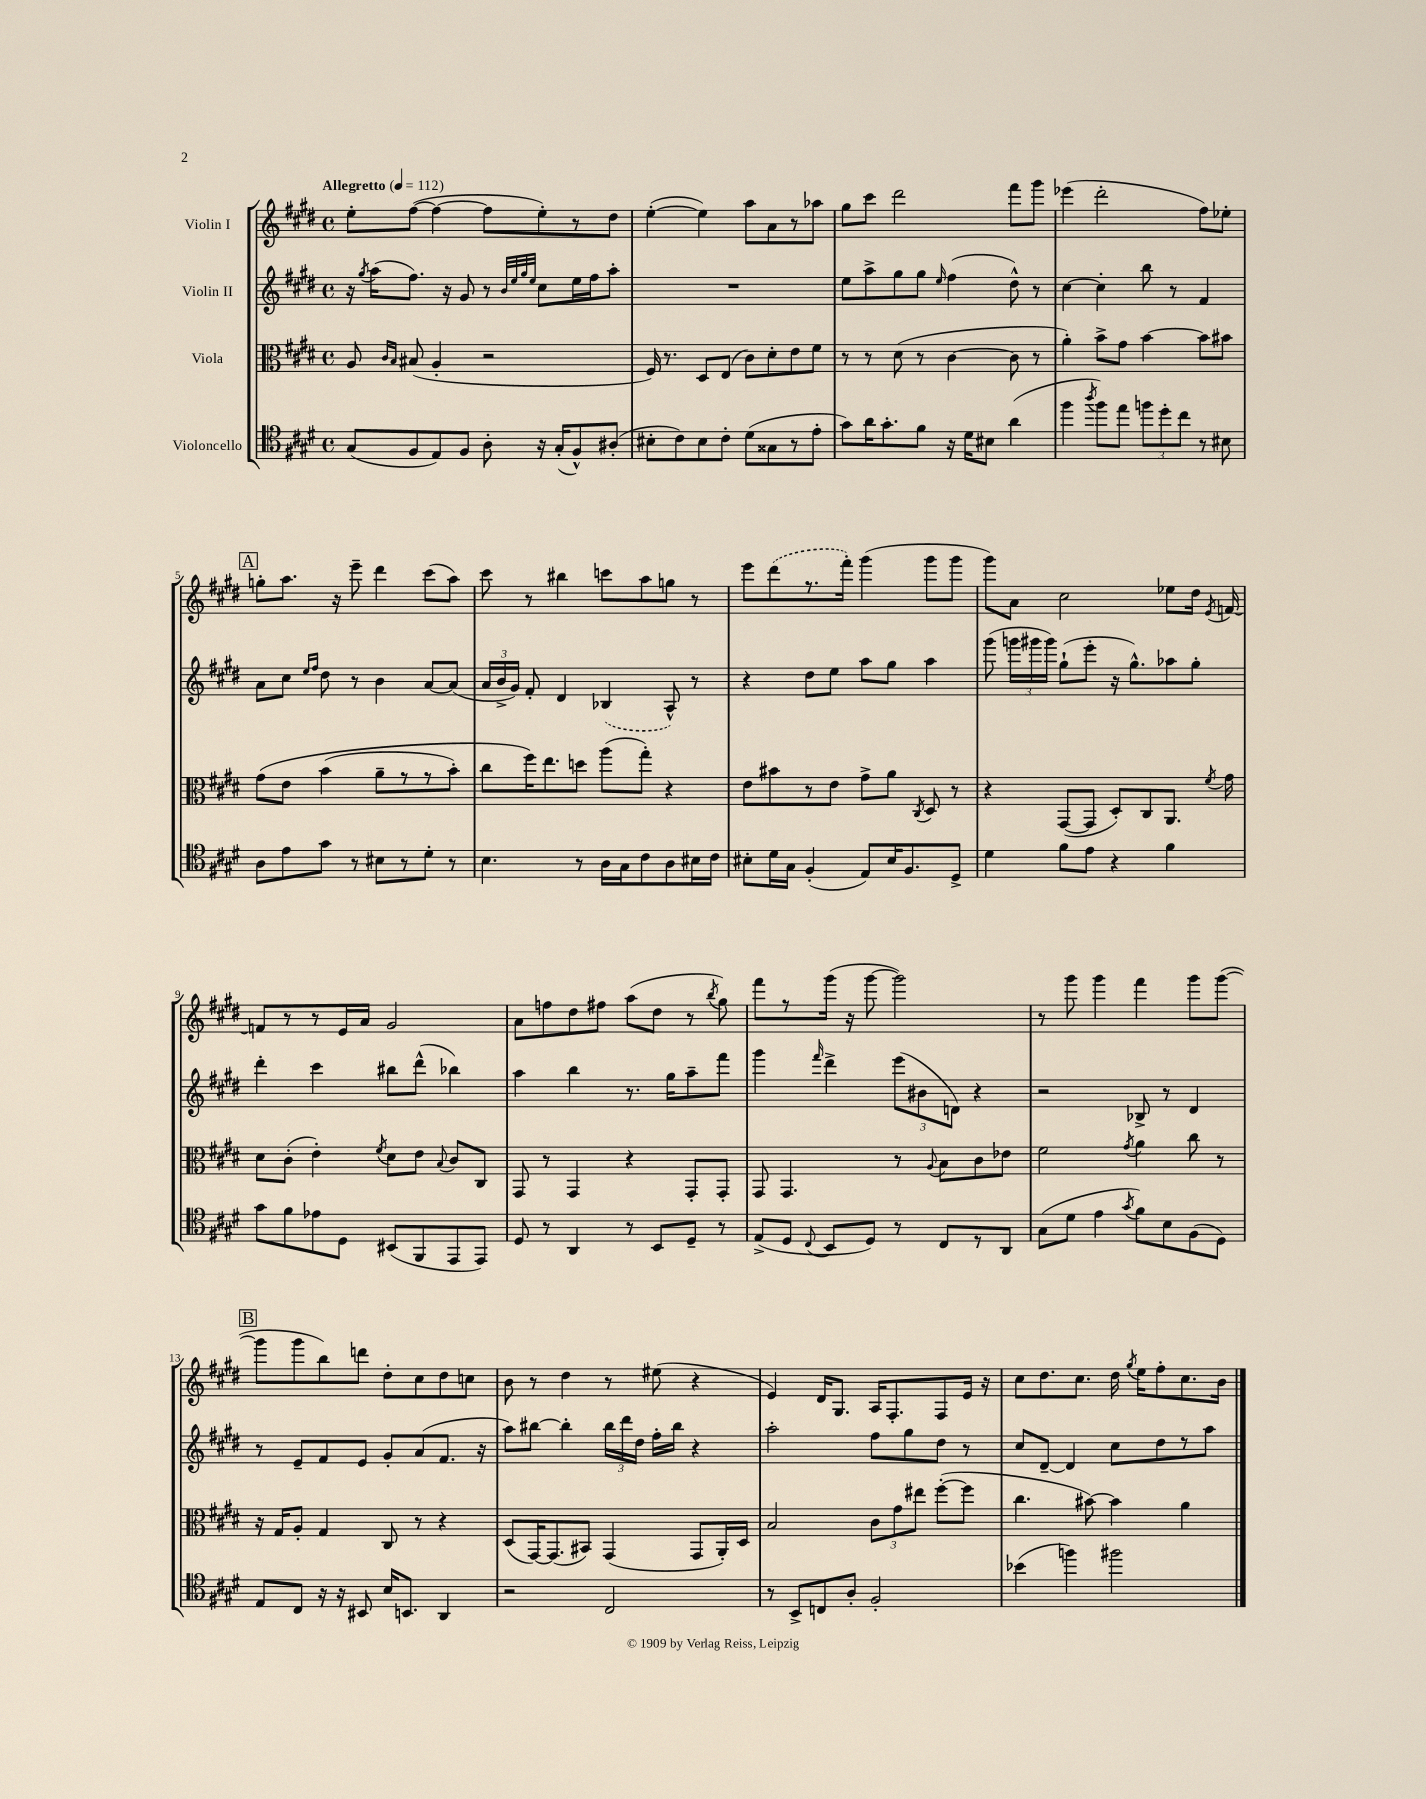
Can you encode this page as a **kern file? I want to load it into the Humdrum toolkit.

**kern	**kern	**kern	**kern
*part4	*part3	*part2	*part1
*staff4	*staff3	*staff2	*staff1
*I"Violoncello	*I"Viola	*I"Violin II	*I"Violin I
*clefC4	*clefC3	*clefG2	*clefG2
*k[f#c#g#d#]	*k[f#c#g#d#]	*k[f#c#g#d#]	*k[f#c#g#d#]
*M4/4	*M4/4	*M4/4	*M4/4
*met(c)	*met(c)	*met(c)	*met(c)
*MM112	*MM112	*MM112	*MM112
=1	=1	=1	=1
!	!	!	!LO:TX:a:B:t=Allegretto
(8G#/L	8A/	16r	8ee'\L
.	.	8qgg#/	.
.	.	(16aa\KL	.
.	16qqc#/LL	.	.
.	16qqB/JJ	.	.
8F#/	(8B#X/	8.ff#\J)	([8ff#\J
8E/)	4A'/	.	4ff#\_
.	.	16r	.
8F#/J	.	8g#/	.
8A'\	2r	8r	8ff#\L]
.	.	32qqb/LLL	.
.	.	32qqee/	.
.	.	32qqgg#/	.
.	.	32qqee/JJJ	.
16r	.	8cc#\L	8ee'\)
(16G#'/KL	.	.	.
8F#^^/)	.	16ee\L	8r
.	.	16ff#\J	.
(8A#X'/J	.	8aa'\J	8dd#\J
=2	=2	=2	=2
8B#X'\L	16F#/)	1r	([4ee'\
.	8.r	.	.
8c#\)	.	.	.
8B#\	8D#/L	.	4ee\])
8c#'\J	(8E/J	.	.
(8d#\L	8c#\L)	.	8aa\L
8G##X\	8d#'\	.	8a\
8r	8e\	.	8r
8e'\J	8f#\J	.	8aa-X\J
=3	=3	=3	=3
8g#\L)	8r	8ee\L	8gg#\L
16a\K	8r	8aa^\	8ccc#\J
8.g#'\	.	.	.
.	(8d#\	8gg#\	2ddd#\
8f#\J	8r	8gg#\J	.
.	.	16qqee/	.
16r	[4c#\	(4ff#\	.
16d#\KL	.	.	.
8B#X\J	.	.	.
(4a\	8c#\]	8dd#^^\)	8fff#\L
.	8r	8r	8ggg#\J
=4	=4	=4	=4
4ff#\	4a'\)	[4cc#\	(4eee-X\
8qaa/	.	.	.
8ff#\L)	8b^\L	4cc#'\]	2ddd#'\
8ee\J	8g#\J	.	.
12ffn\L	[4b\	8bb\	.
12dd#'\	.	.	.
.	.	8r	.
12cc#\J	.	.	.
8r	8b\L]	4f#/	8ff#\L)
8B#X\	8b#X\J	.	8ee-X'\J
!!LO:LB:g=z
!!LO:REH:place=s1:t=A
=5	=5	=5	=5
8A\L	(8g#\L	8a\L	8ggn'\L
8e\	8e\J	8cc#\J	8.aa\J
.	.	16qqee/LL	.
.	.	16qqff#/JJ	.
8g#\J	(4b\	8dd#\	.
.	.	.	16r
8r	.	8r	8eee~\
8B#X\L	8a~\L	4b\	4ddd#\
8r	8r	.	.
8d#'\J	8r	[8a/L	(8ccc#\L
8r	8b'\J)	(8a/J]	8aa\J)
=6	=6	=6	=6
4.B\	8cc#\L	24a/LL	8ccc#\
.	.	24b^/	.
.	.	24g#/JJ)	.
.	16ff#\K)	8f#'/	8r
.	8.ee\	.	.
.	.	4d#/	4bb#X\
8r	8ddn\J	.	.
16A\LL	(8aa\L	(4B-X/	8cccn\L
16G#\J	.	.	.
8c#\	8gg#'\J)	.	8aa\
8A\	4r	8A^^/)	8ggn\J
16B#X\L	.	8r	8r
16c#\JJ	.	.	.
=7	=7	=7	=7
8B#X'\L	8e\L	4r	8eee\L
16d#\L	8b#X\	.	(8ddd#\
16G#\JJ	.	.	.
(4F#'/	8r	8dd#\L	8.r
.	8e\J	8ee\J	.
.	.	.	16fff#'\Jk)
8E/L)	8g#^\L	8aa\L	(4ggg#\
16B#/K	8a\J	8gg#\J	.
8.F#/	.	.	.
.	8qC#/	.	.
.	8D#/	4aa\	8ggg#\L
8D#^/J	8r	.	8ggg#\J
=8	=8	=8	=8
4d#\	4r	(8ggg#\	8ggg#\L)
.	.	24gggn\LL	8a\J
.	.	24ggg#X\	.
.	.	24ggg#\JJ)	.
8f#\L	([8GG#/L	(8gg#`\L	2cc#\
8e\J	8GG#/J]	8eee'\J	.
4r	8D#'/L)	16r	.
.	.	8.gg#^^\L)	.
.	8C#/	.	.
4f#\	8.AA/J	8aa-X\	8ee-X\L
.	.	8gg#'\J	16dd#\Jk
.	8qf#/	.	8qe/
.	16g#\	.	[16fn/
!!LO:LB:g=z
=9	=9	=9	=9
8g#\L	8d#\L	4ddd#'\	8fn/L]
8f#\	(8c#'\J	.	8r
8e-X\	4e'\)	4ccc#\	8r
8D#\J	.	.	16e/L
.	.	.	16a/JJ
.	8qf#/	.	.
(8BB#X/L	8d#\L	8bb#X\L	2g#/
8FF#/	8e\J	(8ddd#^^\J	.
.	8qqB/	.	.
8EE/	8c#/L	4bb-X\)	.
8EE/J)	8C#/J	.	.
=10	=10	=10	=10
8D#/	8GG#/	4aa\	8a\L
8r	8r	.	8ffn\
4AA/	4GG#/	4bb\	8dd#\
.	.	.	8ff#X\J
8r	4r	8.r	(8aa\L
8BB/L	.	.	8dd#\J
.	.	16gg#\KL	.
8D#~/J	8GG#'/L	8aa~\	8r
.	.	.	8qbb/
8r	8GG#'/J	8fff#\J	8gg#\)
=11	=11	=11	=11
(8E^/L	8GG#/	4ggg#\	8fff#\L
8D#/J	4.GG#/	.	8r
8qqC#/	.	16qqfff#/	.
8BB/L	.	4ddd#^\	(16ggg#\Jk
.	.	.	16r
8D#/J)	.	.	[8ggg#\
8r	8r	(12eee\L	2ggg#\])
.	.	12b#X\	.
.	8qqA/	.	.
8C#/L	8B\L	.	.
.	.	12dn\J)	.
8r	8c#\	4r	.
8AA/J	8e-X\J	.	.
=12	=12	=12	=12
(8G#\L	2f#\	2r	8r
8d#\J	.	.	8ggg#\
4e\	.	.	4ggg#\
8qg#/	8qg#/	.	.
8f#\L)	4a\	8B-X^/	4fff#\
8B\	.	8r	.
(8F#\	8cc#\	4d#/	8ggg#\L
8D#\J)	8r	.	([8ggg#\J
!!LO:LB:g=z
!!LO:REH:place=s1:t=B
=13	=13	=13	=13
8E/L	16r	8r	8ggg#\L]
.	16G#/KL	.	.
8C#/J	8A'/J	8e~/L	8ggg#\
16r	4G#/	8f#/	8bb\)
16r	.	.	.
8BB#X/	.	8e/J	8dddn\J
16B/KL	8C#/	8g#'/L	8dd#'\L
8.BBn/J	.	.	.
.	8r	(8a/	8cc#\
4AA/	4r	8.f#/J	8dd#\
.	.	.	8ccn\J
.	.	16r	.
=14	=14	=14	=14
2r	(8D#/L	8aa\L)	8b\
.	[16GG#/K)	[8bb#X\J	8r
.	(8.GG#/]	.	.
.	.	4bb#'\]	4dd#\
.	8BB#X/J)	.	.
2C#/	(4GG#/	24bb#\LL	8r
.	.	24ddd#\	.
.	.	24dd#\JJ	.
.	.	16ff#'\LL	(8ee#X\
.	.	16bb#\JJ	.
.	8GG#/L	4r	4r
.	16AA'/L)	.	.
.	16D#/JJ	.	.
=15	=15	=15	=15
8r	2B/	2aa'\	4e/)
8BB^/L	.	.	.
8Cn/	.	.	16d#/KL
.	.	.	8.G#/J
8A'/J	.	.	.
2F#'/	12c#\L	8ff#\L	16A/KL
.	.	.	8.F#'/
.	12g#\	.	.
.	.	8gg#\	.
.	12ee#X\J	.	.
.	([8ff#'\L	8dd#\J	8F#/
.	8ff#\J]	8r	16e/Jk
.	.	.	16r
=16	=16	=16	=16
(4b-X\	4.cc#\	8cc#/L	8cc#\L
.	.	[8d#~/J	8.dd#\
4ffn\)	.	4d#/]	.
.	.	.	8.cc#\J
.	[8b#X\)	.	.
2ff#X\	4b#\]	8cc#\L	16dd#\
.	.	.	8qgg#/
.	.	.	16ee\KL
.	.	8dd#\	8ff#'\
.	4a\	8r	8.cc#\
.	.	8aa\J	.
.	.	.	16b\Jk
==	==	==	==
*-	*-	*-	*-
